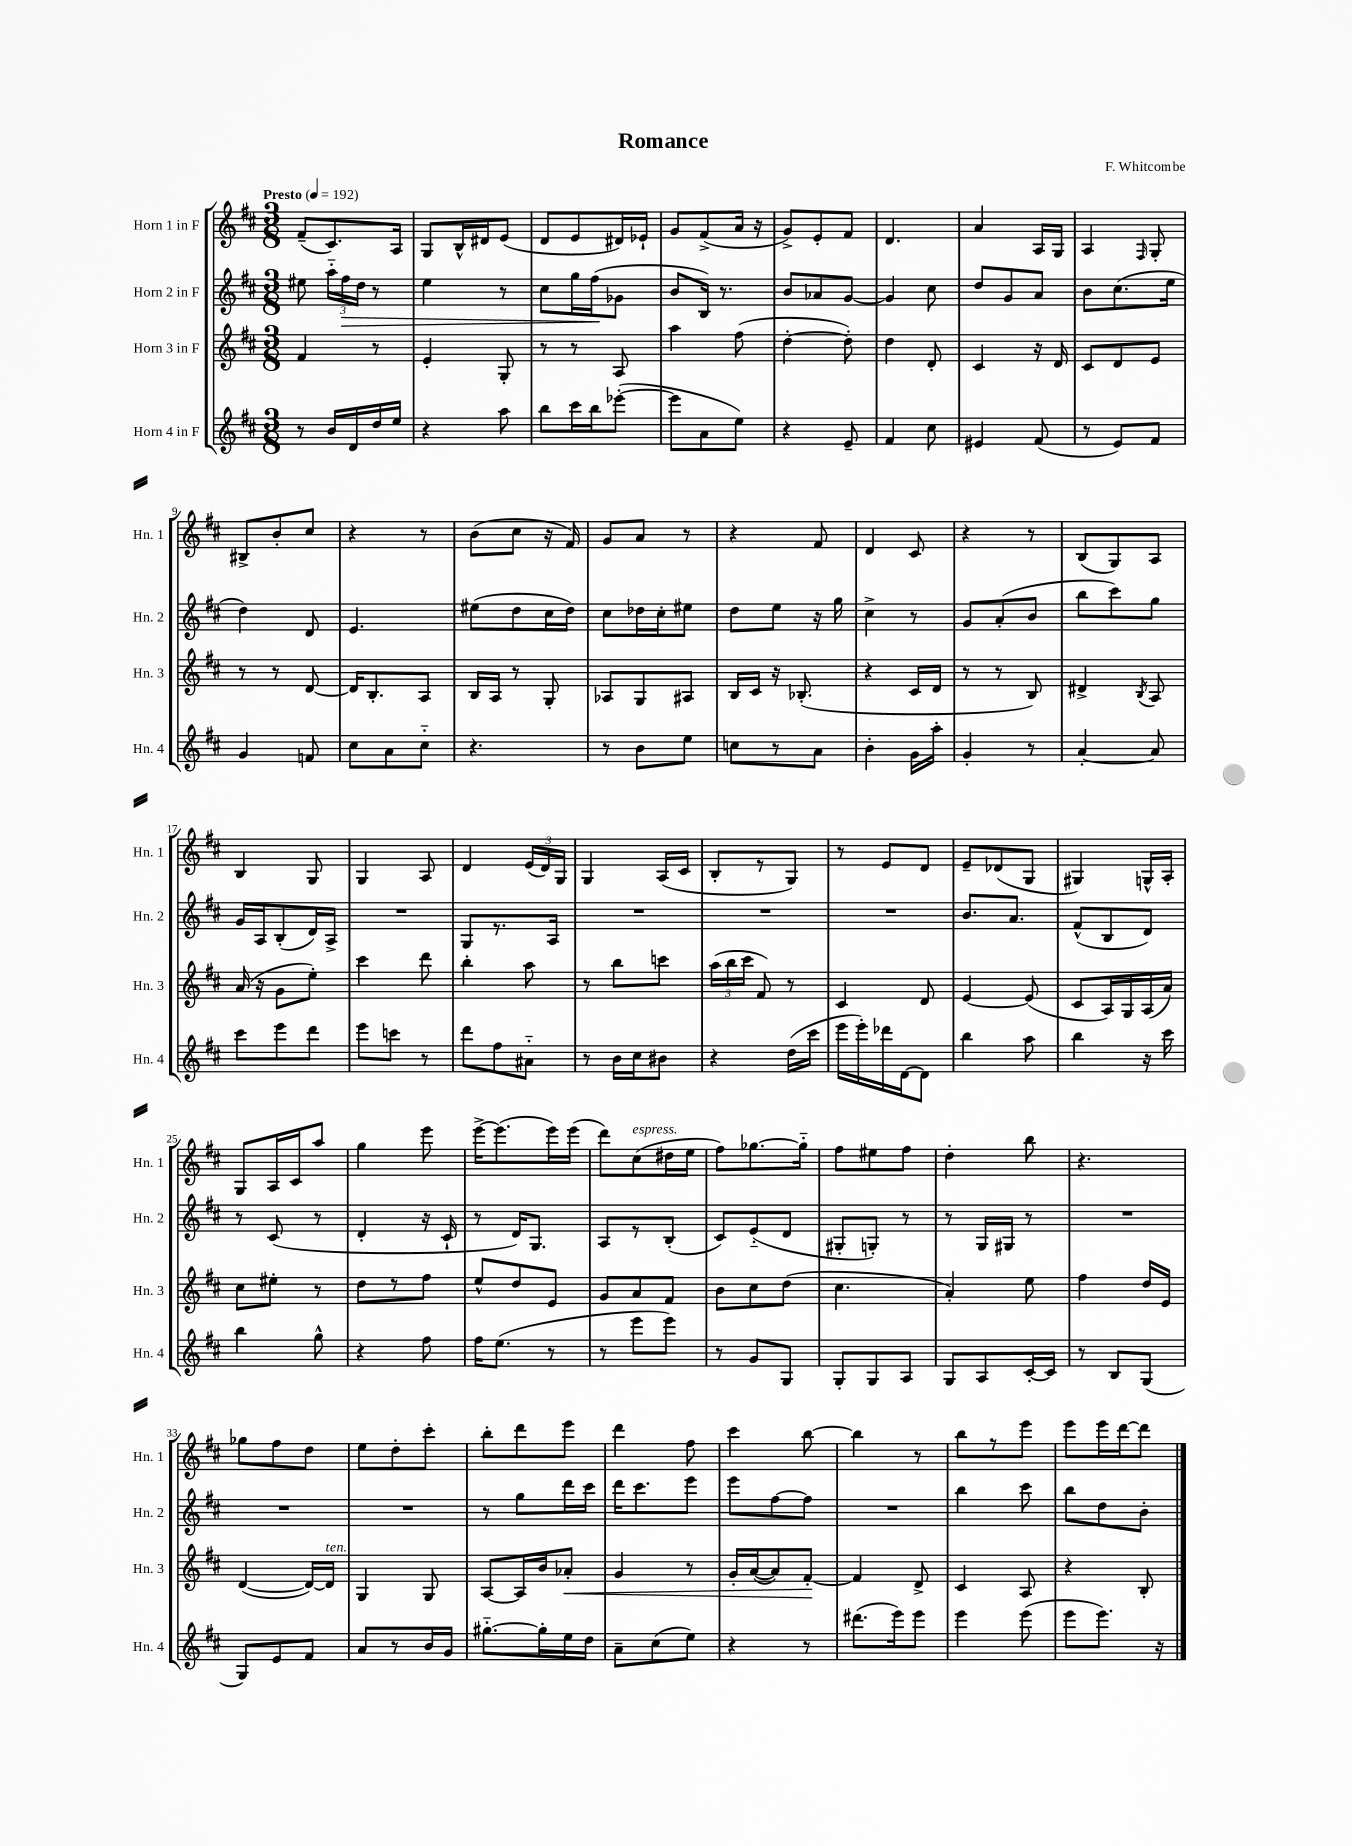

**kern	**kern	**kern	**kern
*staff4	*staff3	*staff2	*staff1
*clefG2	*clefG2	*clefG2	*clefG2
*k[f#c#]	*k[f#c#]	*k[f#c#]	*k[f#c#]
*M3/8	*M3/8	*M3/8	*M3/8
*MM192	*MM192	*MM192	*MM192
8r	4f#/	8ee#\	(8f#~/L
16b/LL	.	24aa'~\LL	8.c#/)
.	.	24ff#\	.
16d/	.	.	.
.	.	24dd\JJ	.
16dd/	8r	8r	.
16ee/JJ	.	.	16A/Jk
=	=	=	=
4r	4e'/	4ee\	8G/L
.	.	.	16B^^/L
.	.	.	16d#/J
8aa\	8G'/	8r	(8e/J
=	=	=	=
8bb\L	8r	8cc#\L	8d/L
16ccc#\L	8r	16gg\L	8e/
16bb\J	.	(16ff#\J	.
([8eee-'\J	8A/	8g-\J	16d#/L)
.	.	.	16e-`/JJ
=	=	=	=
8eee-\]L	4aa\	8b/L	8g/L
8a\	.	16B/Jk)	(8f#^/
.	.	8.r	.
8ee\J)	(8ff#\	.	16a/Jk
.	.	.	16r
=	=	=	=
4r	[4dd'\	8b/L	8g^/L)
.	.	8a-/	8e'/
8e~/	8dd'\])	[8g/J	8f#/J
=	=	=	=
4f#/	4dd\	4g/]	4.d/
8cc#\	8d'/	8cc#\	.
=	=	=	=
4e#/	4c#/	8dd/L	4a/
.	.	8g/	.
(8f#/	16r	8a/J	16A/LL
.	16d/	.	16G/JJ
=	=	=	=
8r	8c#/L	8b\L	4A/
8e/L)	8d/	(8.cc#\	.
.	.	.	16qqF#/
8f#/J	8e/J	.	8G'/
.	.	16ee\Jk	.
=	=	=	=
4g/	8r	4dd\)	8B#^/L
.	8r	.	8b'/
8f/	[8d/	8d/	8cc#/J
=	=	=	=
8cc#\L	16d/]LK	4.e/	4r
.	8.B'/	.	.
8a\	.	.	.
8cc#'~\J	8A/J	.	8r
=	=	=	=
4.r	16B/LL	(8ee#\L	(8b\L
.	16A/JJ	.	.
.	8r	8dd\	8cc#\J
.	8G'/	16cc#\L	16r
.	.	16dd\JJ)	16f#/)
=	=	=	=
8r	8A-/L	8cc#\L	8g/L
8b\L	8G/	16dd-\L	8a/J
.	.	16cc#'\J	.
8ee\J	8A#/J	8ee#\J	8r
=	=	=	=
8cc\L	16B/LL	8dd\L	4r
.	16c#/JJ	.	.
8r	16r	8ee\J	.
.	(8.B-'/	.	.
8a\J	.	16r	8f#/
.	.	16gg\	.
=	=	=	=
4b'\	4r	4cc#^\	4d/
16g\LL	16c#/LL	8r	8c#/
16aa'\JJ	16d/JJ	.	.
=	=	=	=
4g'/	8r	8g/L	4r
.	8r	(8a'/	.
8r	8B/)	8b/J	8r
=	=	=	=
[4a'/	4d#^/	8bb\L	(8B/L
.	.	8ccc#\)	8G/)
.	8qB/	.	.
8a/]	8A/	8gg\J	8A/J
=	=	=	=
8ccc#\L	(16a/	16g/LL	4B/
.	16r	16A/J	.
8eee\	8g\L	(8B'/	.
8ddd\J	8ee'\J)	16d/L)	8G/
.	.	16A^/JJ	.
=	=	=	=
8eee\L	4ccc#\	4.r	4G/
8ccc\J	.	.	.
8r	8ddd\	.	8A/
=	=	=	=
8ddd\L	4bb'\	8G/L	4d/
8ff#\	.	8.r	.
8a#'~\J	8aa\	.	(24e/LL
.	.	.	24d/)
.	.	16A/Jk	.
.	.	.	24G/JJ
=	=	=	=
8r	8r	4.r	4G/
16b\LL	8bb\L	.	.
16cc#\J	.	.	.
8b#\J	8ccc\J	.	(16A/LL
.	.	.	16c#/JJ
=	=	=	=
4r	(24aa\LL	4.r	8B'/L
.	24bb\	.	.
.	24ccc#\JJ	.	.
.	8f#/)	.	8r
(16dd\LL	8r	.	8G/J)
16ccc#\JJ	.	.	.
=	=	=	=
16eee\LL	4c#/	4.r	8r
16eee'\)	.	.	.
16ddd-\	.	.	8e/L
[16d\J	.	.	.
8d\]J	8d/	.	8d/J
=	=	=	=
4bb\	[4e/	8.b/L	8e~/L
.	.	.	(8d-/
.	.	8.a/J	.
8aa\	(8e/]	.	8G/J
=	=	=	=
4bb\	8c#/L	(8f#^^/L	4G#/)
.	16A/L)	8B/	.
.	16G/	.	.
16r	(16A/	8d/J)	16G^^/LL
16ccc#\	16a/JJ)	.	16A'/JJ
=	=	=	=
4bb\	8cc#\L	8r	8G/L
.	8ee#'\J	(8c#/	16A/L
.	.	.	16c#/J
8gg^^\	8r	8r	8aa/J
=	=	=	=
4r	8dd\L	4d'/	4gg\
.	8r	.	.
8ff#\	8ff#\J	16r	8eee\
.	.	16c#`/	.
=	=	=	=
16ff#\LK	8ee^^/L	8r	[16eee^\LK
(8.ee\J	.	.	(8.eee\]
.	8dd/	16d/LK)	.
.	.	8.G/J	.
8r	8e/J	.	16eee\L)
.	.	.	(16eee\JJ
=	=	=	=
8r	8g/L	8A/L	8ddd\L)
8eee\L	8a/	8r	(8cc#\
8eee\J)	8f#/J	(8B'/J	16dd#\L
.	.	.	16ee\JJ
=	=	=	=
8r	8b\L	8c#/L)	8ff#\L)
8g/L	8cc#\	(8e'~/	[8.gg-\
8G/J	(8dd\J	8d/J	.
.	.	.	16gg-'~\]Jk
=	=	=	=
8G'/L	4.cc#\	8G#'/L	8ff#\L
8G/	.	8G'/J)	8ee#\
8A/J	.	8r	8ff#\J
=	=	=	=
8G/L	4a'/)	8r	4dd'\
8A/	.	16G/LL	.
.	.	16G#/JJ	.
[16c#'/L	8ee\	8r	8bb\
16c#/]JJ	.	.	.
=	=	=	=
8r	4ff#\	4.r	4.r
8B/L	.	.	.
(8G/J	16dd/LL	.	.
.	16e/JJ	.	.
=	=	=	=
8G/L)	([4d/	4.r	8gg-\L
8e/	.	.	8ff#\
8f#/J	16d/_LL)	.	8dd\J
.	16d/]JJ	.	.
=	=	=	=
8a/L	4G/	4.r	8ee\L
8r	.	.	8dd'\
16b/L	8G/	.	8ccc#'\J
16g/JJ	.	.	.
=	=	=	=
[8.gg#'~\L	[8A/L	8r	8bb'\L
.	16A/]L	8gg\L	8ddd\
16gg#'\]L	16b/J	.	.
16ee\	8a-'/J	16ddd\L	8eee\J
16dd\JJ	.	16ccc#\JJ	.
=	=	=	=
8a~\L	4g/	16ddd\LK	4ddd\
.	.	8.ccc#\	.
(8cc#\	.	.	.
8ee\J)	8r	8eee\J	8ff#\
=	=	=	=
4r	16g'/LL	8eee\L	4ccc#\
.	([16a/J	.	.
.	8a/])	[8ff#\	.
8r	[8f#'/J	8ff#\]J	[8bb\
=	=	=	=
(8.ddd#\L	4f#/]	4.r	4bb\]
16eee\k)	.	.	.
8eee\J	8d^/	.	8r
=	=	=	=
4eee\	4c#/	4bb\	8bb\L
.	.	.	8r
(8eee\	8A/	8ccc#\	8eee\J
=	=	=	=
8eee\L	4r	8bb\L	8eee\L
8.eee\J)	.	8dd\	16eee\L
.	.	.	[16ddd\J
.	8B'/	8b'\J	8ddd\]J
16r	.	.	.
==	==	==	==
*-	*-	*-	*-
